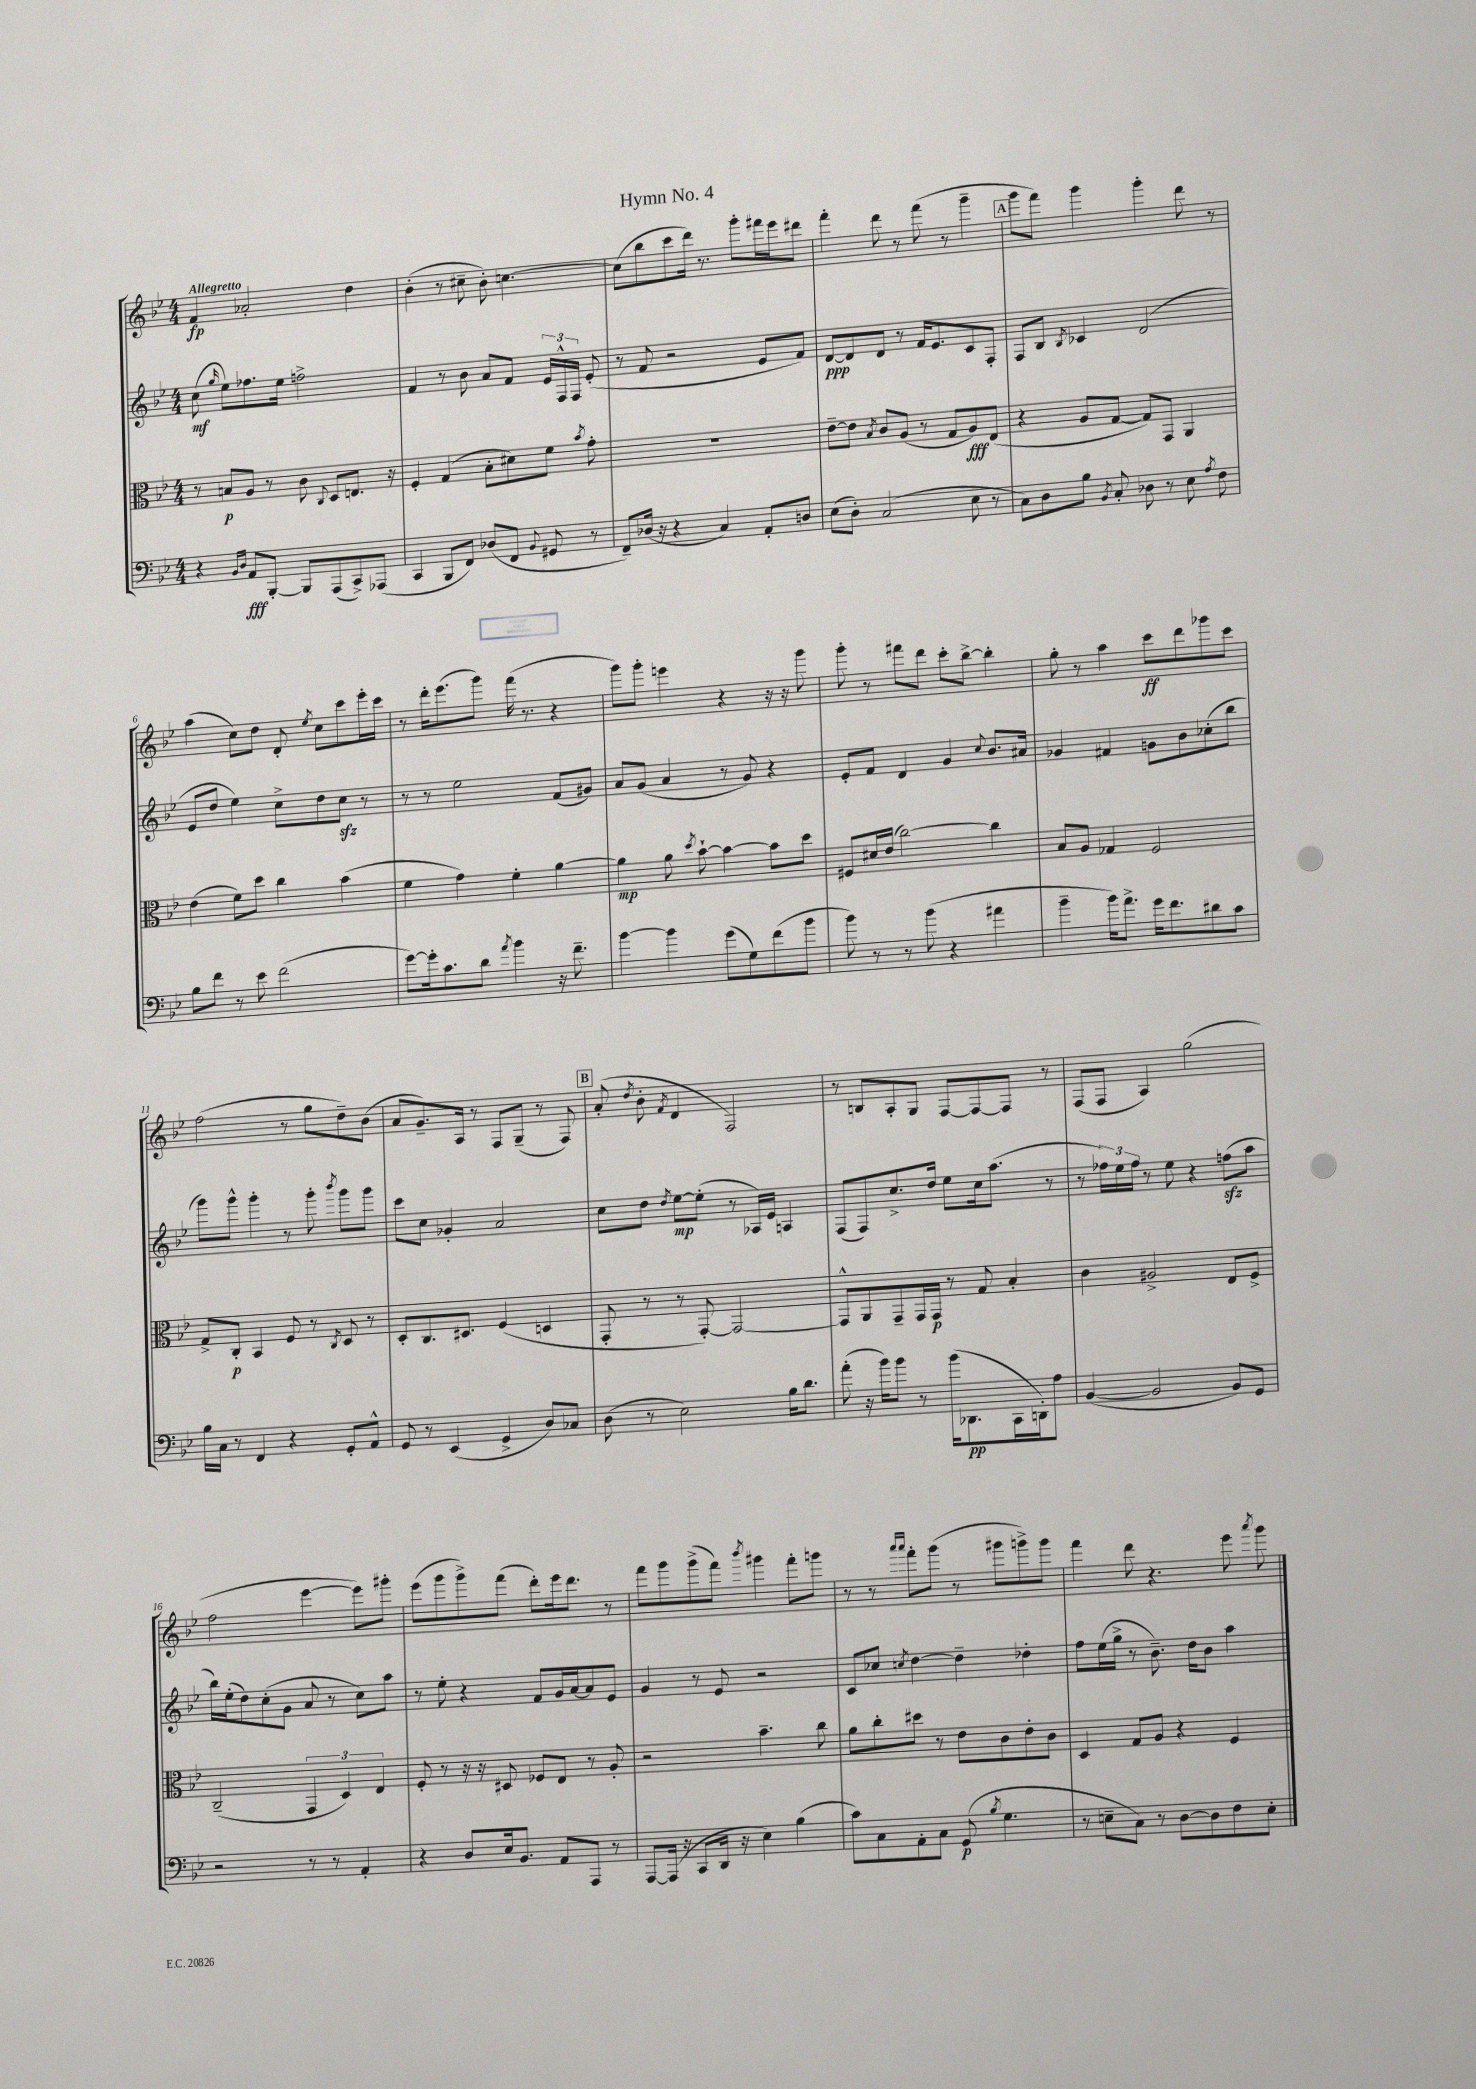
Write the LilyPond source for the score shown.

\header { title = "Hymn No. 4" }
<<
\new StaffGroup <<
\new Staff = "s0" {
    \clef treble \key bes \major \numericTimeSignature \time 4/4 \tempo "Allegretto"
    \autoBeamOff f'4\fp aes'2-. d''4 |
    bes'4-.( r8 cis''8-- bes'8-.) c''4.~ |
    c''8[( bes''8 c'''8 d'''16]) r8. g'''8[-. fis'''16 ees'''16 dis'''8] |
    f'''4-. d'''8 r8 f'''8( r8 g'''4-- |
    \mark \markup { \box "A" } g'''8[ f'''8]) g'''4 g'''4-. d'''8 r8 |
    a''4( c''8[) d''8] d'8-. \acciaccatura { ees''8 } c''8[ c'''8 ees'''16-. c'''16] |
    r8 d'''16[-. ees'''8.( g'''8]) f'''16( r8. r4 |
    g'''8[) g'''8]-. e'''4 r4 r16 r16 g'''8 |
    g'''8-. r8 fis'''8[ d'''8] c'''8[-. bes''8]~-> bes''4-. |
    g''8-. r8 a''4 c'''8[\ff d'''8 ges'''8 c'''8] |
    f''2( r8 g''8[ d''8--) bes'8]( |
    a'8[ g'8.--) a16] r8 f8[ g8]--( r8 f8) |
    \mark \markup { \box "B" } a'8-.( \acciaccatura { d''8 } bes'8-. \acciaccatura { f'8 } d'4 f2) |
    r8 b8[ a8-. g8] f8[~ f8~ f8] r8 |
    f8[( f8] a4) g''2( |
    f''2 ees'''4~ ees'''8[) gis'''8]-. |
    ees'''8[( g'''8 g'''8->) f'''8]( d'''8[-.) ees'''16 d'''8.] r8 |
    f'''8[ g'''8 g'''8->( f'''8]) \acciaccatura { bes'''8 } gis'''4 f'''8[-. g'''8] |
    r8 r8 \grace { a'''16[ a'''16] } f'''8[-. g'''8]( r8 gis'''8[ g'''8->) g'''8] |
    f'''4 d'''8 r4. ees'''8 \acciaccatura { a'''8 } g'''8 \bar "|." |
}
\new Staff = "s1" {
    \clef treble \key bes \major \numericTimeSignature \time 4/4
    \autoBeamOff c''8\mf( \grace { g''16 } ees''8[) fes''8. ees''16] f''2-> |
    f'4 r8 bes'8 a'8[ f'8] \tuplet 3/2 { ees'16[ f16-^ f16] } ees'8-.( |
    r8 f'8 r2 ees'8[ f'8]) |
    d'8[~\ppp d'8 d'8] r8 f'16[ ees'8. c'8 f8]-. |
    \mark \markup { \box "A" } f8[ bes8] \acciaccatura { bes8 } ces'4 d'2( |
    ees'8[ d''8] ees''4) c''8[-> d''8 c''8]\sfz r8 |
    r8 r8 ees''2 f'8[( gis'8]) |
    a'8[ g'8]( a'4 r8 g'8) r4 |
    ees'8[-. f'8] d'4 g'4 \appoggiatura { c''8 } bes'8.[ ais'16] |
    ges'4 fis'4 g'8[ bes'8 ces''8-.( bes''8] |
    g'''8[) g'''8]-^ g'''4-. r8 g'''8-. \acciaccatura { bes'''8 } g'''8[ g'''8] |
    c'''8[ c''8] ges'4-. a'2 |
    \mark \markup { \box "B" } c''8[ d''8] \acciaccatura { d''8 } ees''8[~\mp ees''8]-.( r8 aes16[) ees'16] a4 |
    f8[( f8) c''8.-> d''16] ees''8[ c''16 a''8.]( r8 |
    r8 \tuplet 3/2 { fes''16[) ees''16 fes''16] } r8 ees''8 r4 f''8[\sfz( a''8] |
    bes''16[) ees''16-.( d''8) c''8-.( g'8] a'8 r8 c''8[) a''8] |
    r8 ees''8-. r4 f'8[ g'16 a'16~ a'8 ees'8] |
    g'4 r8 ees'8 r2 |
    c'8[ ces''8] \acciaccatura { c''8 } d''4~ d''4-- des''4-. |
    f''8[ ees''16( g''16]-> r8 bes'8.--) d''16[ bes'8] a''4 \bar "|." |
}
\new Staff = "s2" {
    \clef alto \key bes \major \numericTimeSignature \time 4/4
    \autoBeamOff r8 b8[\p a8] r8 c'8 \appoggiatura { c8 } d8[ e8.] r16 |
    f4-. g4( bes8[-. dis'8) f'8] \acciaccatura { bes'8 } g'8-. |
    R1 |
    ees'8[~-- ees'8] \acciaccatura { bes8 } c'8[ a8]( r8 g8[ a8\fff) ees8]( |
    \mark \markup { \box "A" } r4 a8[ g8]~ g8[) g,8] a,4 |
    ees'4( f'8[) d''8] c''4 bes'4( |
    f'4 g'4) f'4-. a'4~ |
    a'4\mp a'8 \acciaccatura { d''8 } bes'8~-! bes'4~ bes'8[ d''8] |
    fis8[ dis'16 ees'16]( c''2~) c''4 |
    bes8[ a8] ges4 f2 |
    g8[-> c8]-.\p bes,4 f8 r8 \acciaccatura { c8 } d8 r8 |
    d8[-. c8. dis8.] f4( d4 |
    \mark \markup { \box "B" } g,8-. r8 r8 g,8~-.) g,2~ |
    g,8[-^ a,8 g,8-- g,16 g,16]\p r8 g8 bes4-. |
    c'4 ais2-> ees8[ f8]-> |
    c2--( \tuplet 3/2 { g,4 d4) ees4 } |
    f8-. r8 r16 r16 dis8 fes8[ ees8] r8 a8-. |
    r2 bes'4.-- c''8 |
    a'8[ c''8-. dis''8] r8 ees'8[ c'8 ees'8-. c'8] |
    d4 g8[ a8] r4 f4 \bar "|." |
}
\new Staff = "s3" {
    \clef bass \key bes \major \numericTimeSignature \time 4/4
    \autoBeamOff r4 \grace { bes,16[ d16] } a,8[\fff bes,,8]~-. bes,,8[ a,,8( c,8->) aes,,8]( |
    c,4 bes,,8[ f,8]) des8[( f,8] \appoggiatura { bes,8 } gis,8 r8 |
    f,8[--) des16]( r16 r4 c4) a,8[-. d8] |
    ees8[( d8]-.) c2( ees8 r8 |
    \mark \markup { \box "A" } c8[) d8 bes8] \acciaccatura { bes,8 } c8-. des8 r8 ees8 \acciaccatura { a8 } f8 |
    bes8[ f'8] r8 ees'8 f'2( |
    g'8[~) g'16-. c'8. d'8] \acciaccatura { a'8 } bes'4 r16 f'8.-- |
    bes'4~ bes'4 g'8[( g8) f'8( bes'8] |
    bes'8) r8 r8 bes'8( r4 ais'4 |
    bes'4-- bes'16[) a'8.]-> g'16[ f'8. dis'8 c'8] |
    bes16[ c16] r8 f,4 r4 g,8[-. a,8]-^ |
    g,8 r8 ees,4( g,4-> d8[) ces8] |
    \mark \markup { \box "B" } d8( r8 ees2) bes16[ d'8.] |
    a'8-.( r16 bes'16[) bes'8] r8 bes'16[( des,8.\pp c,16 d,16-.) a8] |
    bes,4~( bes,2 bes,8[) g,8] |
    r2 r8 r8 a,4-. |
    r4 d8[ ees16 bes,8.] a,8[ a,,8] r8 |
    a,,8[~ a,,16]( r16 c,8[ d,16] r16 ees4) bes4( |
    c'8[) c8 a,8-. c8] g,8\p( \acciaccatura { bes8 } g4. |
    r8 e8[-- c8]) r8 d8[~ d8 f8 e8]-. \bar "|." |
}
>>
>>
